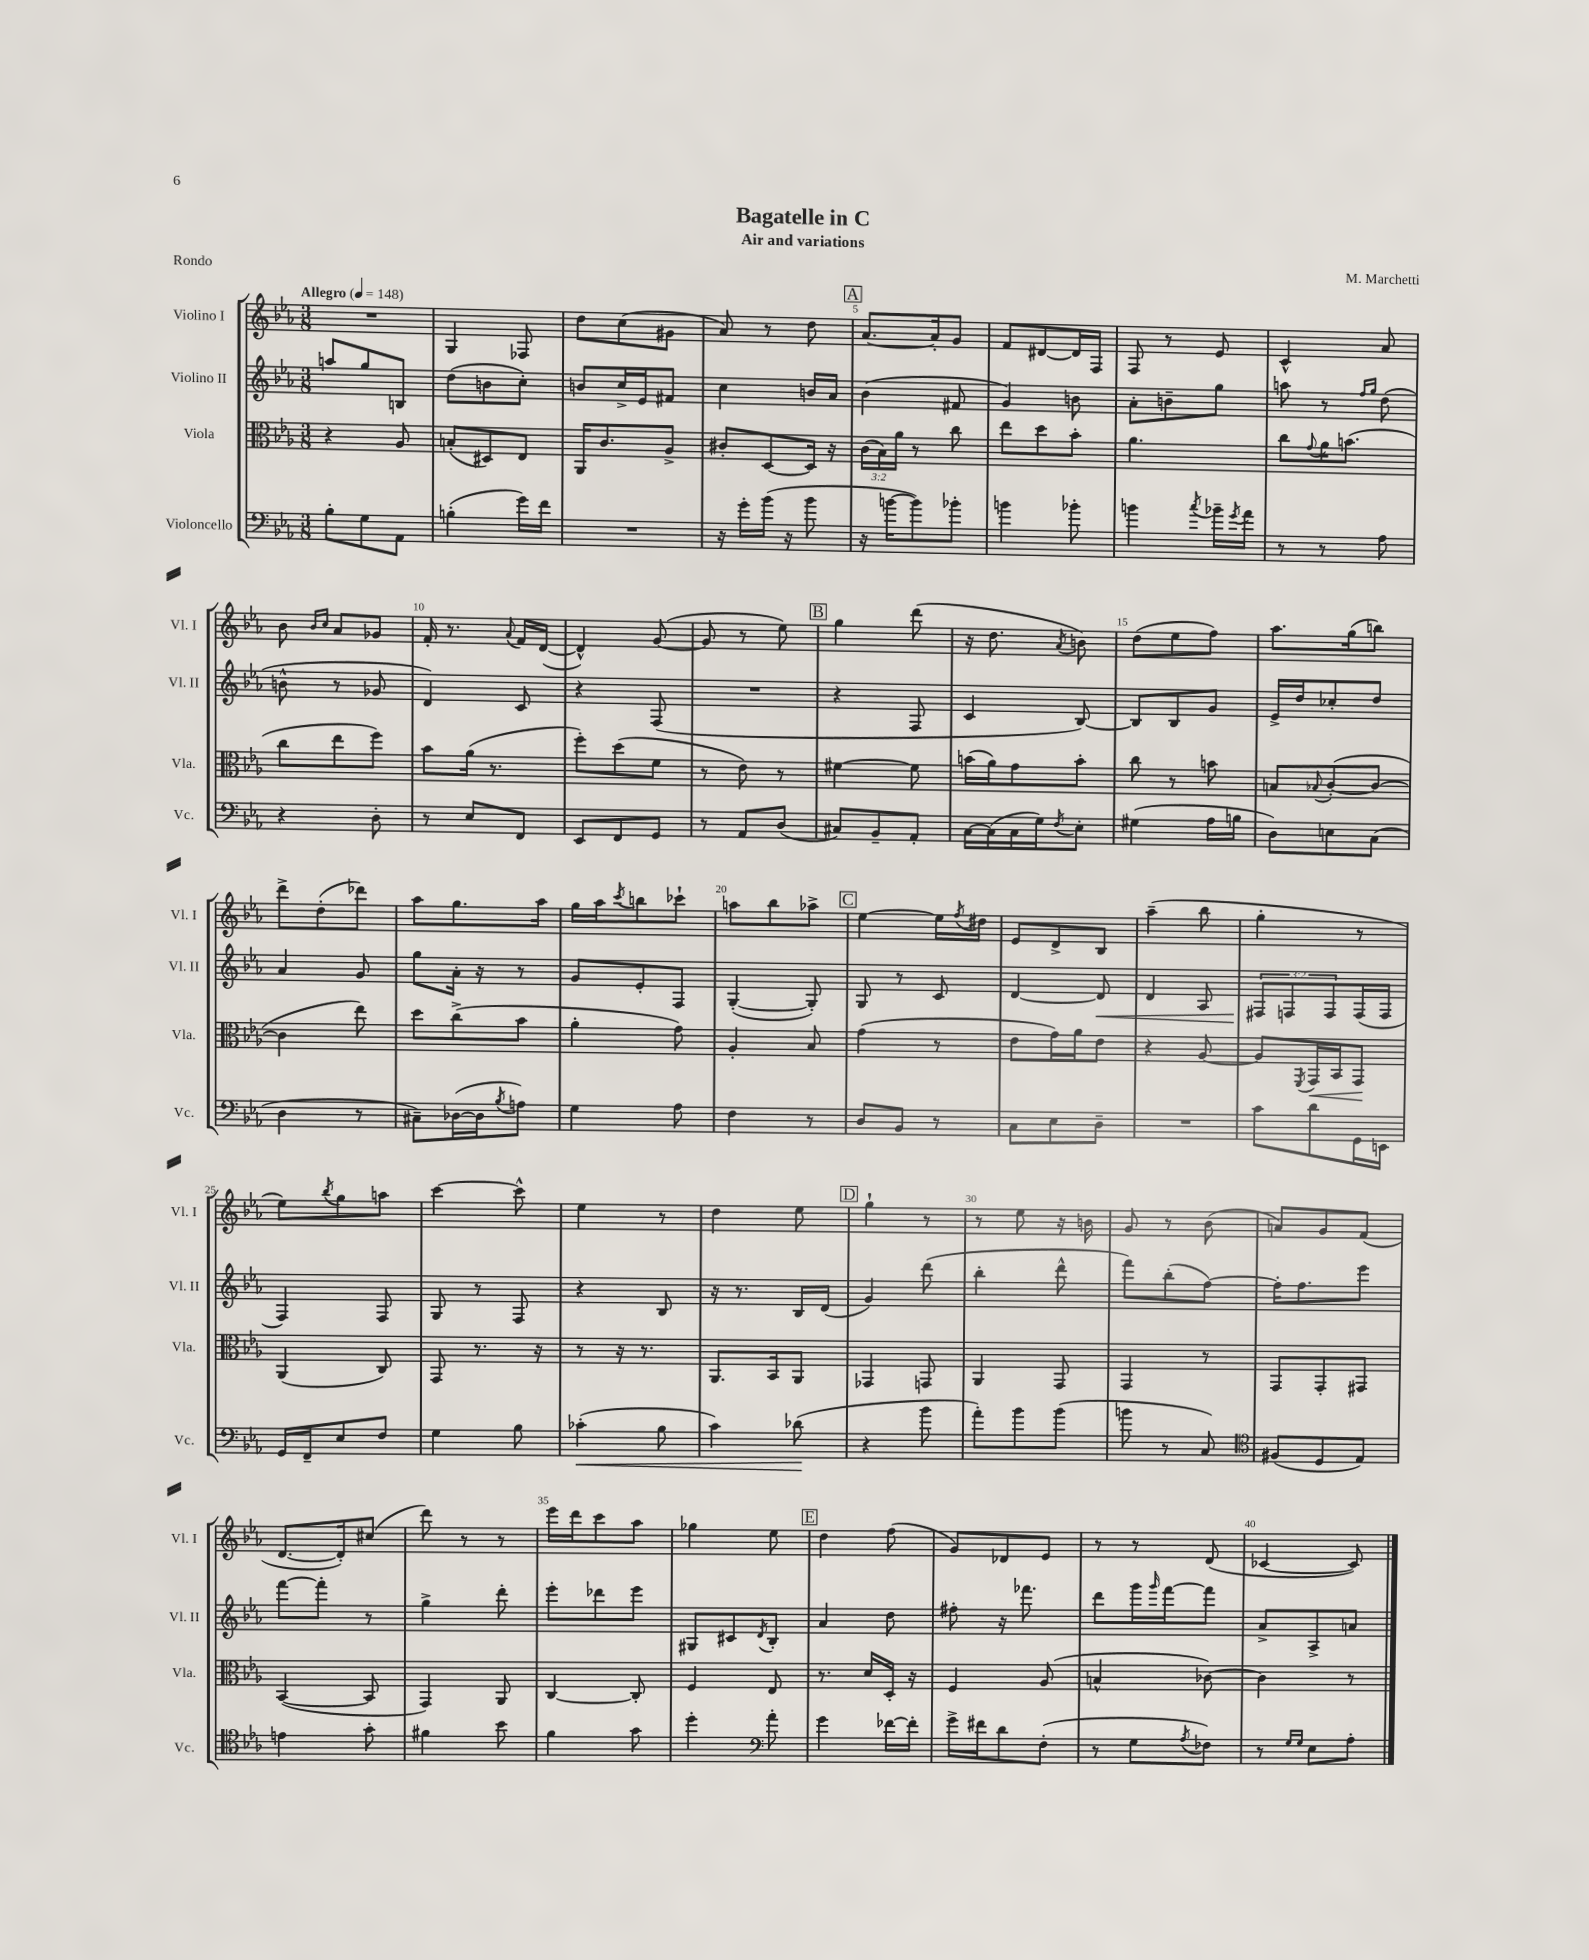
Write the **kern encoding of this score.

**kern	**kern	**kern	**kern
*staff4	*staff3	*staff2	*staff1
*clefF4	*clefC3	*clefG2	*clefG2
*k[b-e-a-]	*k[b-e-a-]	*k[b-e-a-]	*k[b-e-a-]
*M3/8	*M3/8	*M3/8	*M3/8
*MM148	*MM148	*MM148	*MM148
8B-'	4r	8aa	4.r
8G	.	8gg	.
8AA-	8A-	8B	.
=	=	=	=
(4B'	(8B'	(8dd	4G
.	8D#)	8b	.
16g)	8E-	8cc')	8F-
16f	.	.	.
=	=	=	=
4.r	16AA-	8b	8dd
.	8.c	.	.
.	.	16cc^	(8cc
.	.	16e-	.
.	8A-^	8f#	8g#
=	=	=	=
16r	8c#'	4cc	8a-)
16g'	.	.	.
(16b-	[8D	.	8r
16r	.	.	.
8b-	16D]	16b	8dd
.	16r	16a-	.
=	=	=	=
16r	(24c	(4b-	[8.a-
.	24B-)	.	.
[16b	.	.	.
.	24a-	.	.
8b])	8r	.	.
.	.	.	16a-']
8b-'	8cc	8f#	8g
=	=	=	=
4b	8ee-	4g)	8f
.	8dd	.	[8d#
8b-'	8b-'	8b	16d#]
.	.	.	16F
=	=	=	=
4b	4.a-	8a-'	8F
.	.	8b~	8r
8qcc	.	.	.
16b-~	.	8gg	8e-
8qg	.	.	.
16a-	.	.	.
=	=	=	=
8r	8cc	8aa	4c^^
.	8qqg	.	.
8r	16a-	8r	.
.	(8.b	.	.
.	.	16qqff	.
.	.	16qqgg	.
8A-	.	(8dd	8a-
=	=	=	=
4r	8cc	8b^^	8b-
.	.	.	16qqb-
.	.	.	16qqcc
.	8ee-	8r	8a-
8D'	8ff)	8g-	8g-
=	=	=	=
8r	8b-	4d)	16f'
.	.	.	8.r
8E-	(16a-	.	.
.	8.r	.	.
.	.	.	8qqa-
8FF	.	8c	16f
.	.	.	([16d
=	=	=	=
8EE-	8ff')	4r	4d^^])
8FF	(8dd	.	.
8GG	8f	(8F	([8g
=	=	=	=
8r	8r	4.r	8g]
8AA-	8e-)	.	8r
(8D	8r	.	8ee-)
=	=	=	=
8C#)	[4f#	4r	4gg
8BB-~	.	.	.
8AA-'	8f#]	8F	(8ddd
=	=	=	=
[16C	(16b	4c	16r
(16C]	16a-)	.	8.dd
16C	8g	.	.
16G)	.	.	.
8qF	.	.	8qa-
8E-'	8b'	[8B-)	8b)
=	=	=	=
(4G#	8cc	8B-]	(8dd
.	8r	8B-	8ee-
16A-	8b	8g	8ff)
16B	.	.	.
=	=	=	=
8D)	8B	16e-^	8.aa-
.	.	16dd	.
.	8qqB-	.	.
8E	([8c'	8cc-'	.
.	.	.	(16gg
(8C	8c_	8dd	8bb)
=	=	=	=
4D	4c]	4a-	8ddd^
.	.	.	(8dd'
8r	8ee-)	8g	8ddd-)
=	=	=	=
8C#~)	8dd	8gg	8aa-
([16D-	(8cc^	16a-'	8.gg
16D-]	.	16r	.
8qB-	.	.	.
8A)	8b-	8r	.
.	.	.	16aa-
=	=	=	=
4G	4a-'	8g	16gg
.	.	.	16aa-
.	.	.	8qccc
.	.	8e-'	8bb
8A-	8g)	8F	8ccc-`
=	=	=	=
4F	4A-'	([4G'	8aa
.	.	.	8bb-
8r	8B-	8G'])	8aa-^
=	=	=	=
8D	(4g	8G	[4ee-
8BB-	.	8r	.
8r	8r	8c	16ee-]
.	.	.	8qff
.	.	.	16dd#
=	=	=	=
8C	8e-	[4d	8e-
8E-	16g)	.	8d^
.	16a-	.	.
8D~	8e-	8d]	8B-
=	=	=	=
4.r	4r	4d	(4aa-~
.	[8A-	8A-	8bb-
=	=	=	=
8c	8A-]	12F#	4gg'
.	.	12F	.
.	8qFF	.	.
8d	16GG	.	.
.	.	12F	.
.	16BB-	.	.
16GG	8GG	(16F	8r
16EE	.	16F	.
=	=	=	=
16GG	(4AA-	4F)	8ee-)
16FF~	.	.	.
.	.	.	8qbb-
8E-	.	.	8gg
8F	8C)	8F	8aa
=	=	=	=
4G	8GG	8G	[4ccc
.	8.r	8r	.
8B-	.	8F	8ccc^^]
.	16r	.	.
=	=	=	=
(4c-'	8r	4r	4ee-
.	16r	.	.
.	8.r	.	.
8B-	.	8B-	8r
=	=	=	=
4c)	8.AA-	16r	4dd
.	.	8.r	.
.	16BB-	.	.
(8d-	8AA-	16B-	8ee-
.	.	(16d	.
=	=	=	=
4r	4GG-	4g)	4gg`
8b-	8GG	(8ddd	8r
=	=	=	=
8a-')	4AA-	4bb-'	8r
8b-	.	.	8ee-
(8b-	8GG	8ddd^^	16r
.	.	.	16b
=	=	=	=
8b	4GG	8fff)	8g
8r	.	(8bb-'	8r
8C)	8r	[8ff)	(8b-
=	=	=	=
*clefC4	*	*	*
(8F#	8GG	16ff']	8a)
.	.	8.ff	.
8D	8GG'	.	8g
8E-)	8GG#	8eee-	(8f
=	=	=	=
4e	([4BB-	[8fff	[8.d
.	.	8fff']	.
.	.	.	16d'])
8g'	8BB-]	8r	(8cc#
=	=	=	=
4f#	4GG)	4gg^	8ddd)
.	.	.	8r
8b-	8AA-	8ddd'	8r
=	=	=	=
4f	[4C	8eee-'	16eee-
.	.	.	16ddd
.	.	8ddd-	8ccc
8g	8C']	8eee-	8aa-
=	=	=	=
4dd'	4F	8G#	4gg-
.	.	8c#	.
*clefF4	*	*	*
.	.	8qd	.
8a-'	8E-	8B-'	8ee-
=	=	=	=
4g	8.r	4a-	4dd
.	16d	.	.
[16f-	16D'	8dd	(8ff
16f-']	16r	.	.
=	=	=	=
16g^	4F	8ff#'	8g)
16f#	.	.	.
8d	.	16r	8d-
.	.	8.fff-	.
(8F'	(8A-	.	8e-
=	=	=	=
8r	4B^^	8ddd	8r
8G	.	16ggg	8r
.	.	16qqggg	.
.	.	[16fff	.
8qA-	.	.	.
8F-)	[8c-)	8fff]	(8d
=	=	=	=
8r	4c-]	8a-^	[4c-
16qqG	.	.	.
16qqG	.	.	.
8E-	.	8A-^	.
8A-'	8r	8a	8c-])
==	==	==	==
*-	*-	*-	*-
